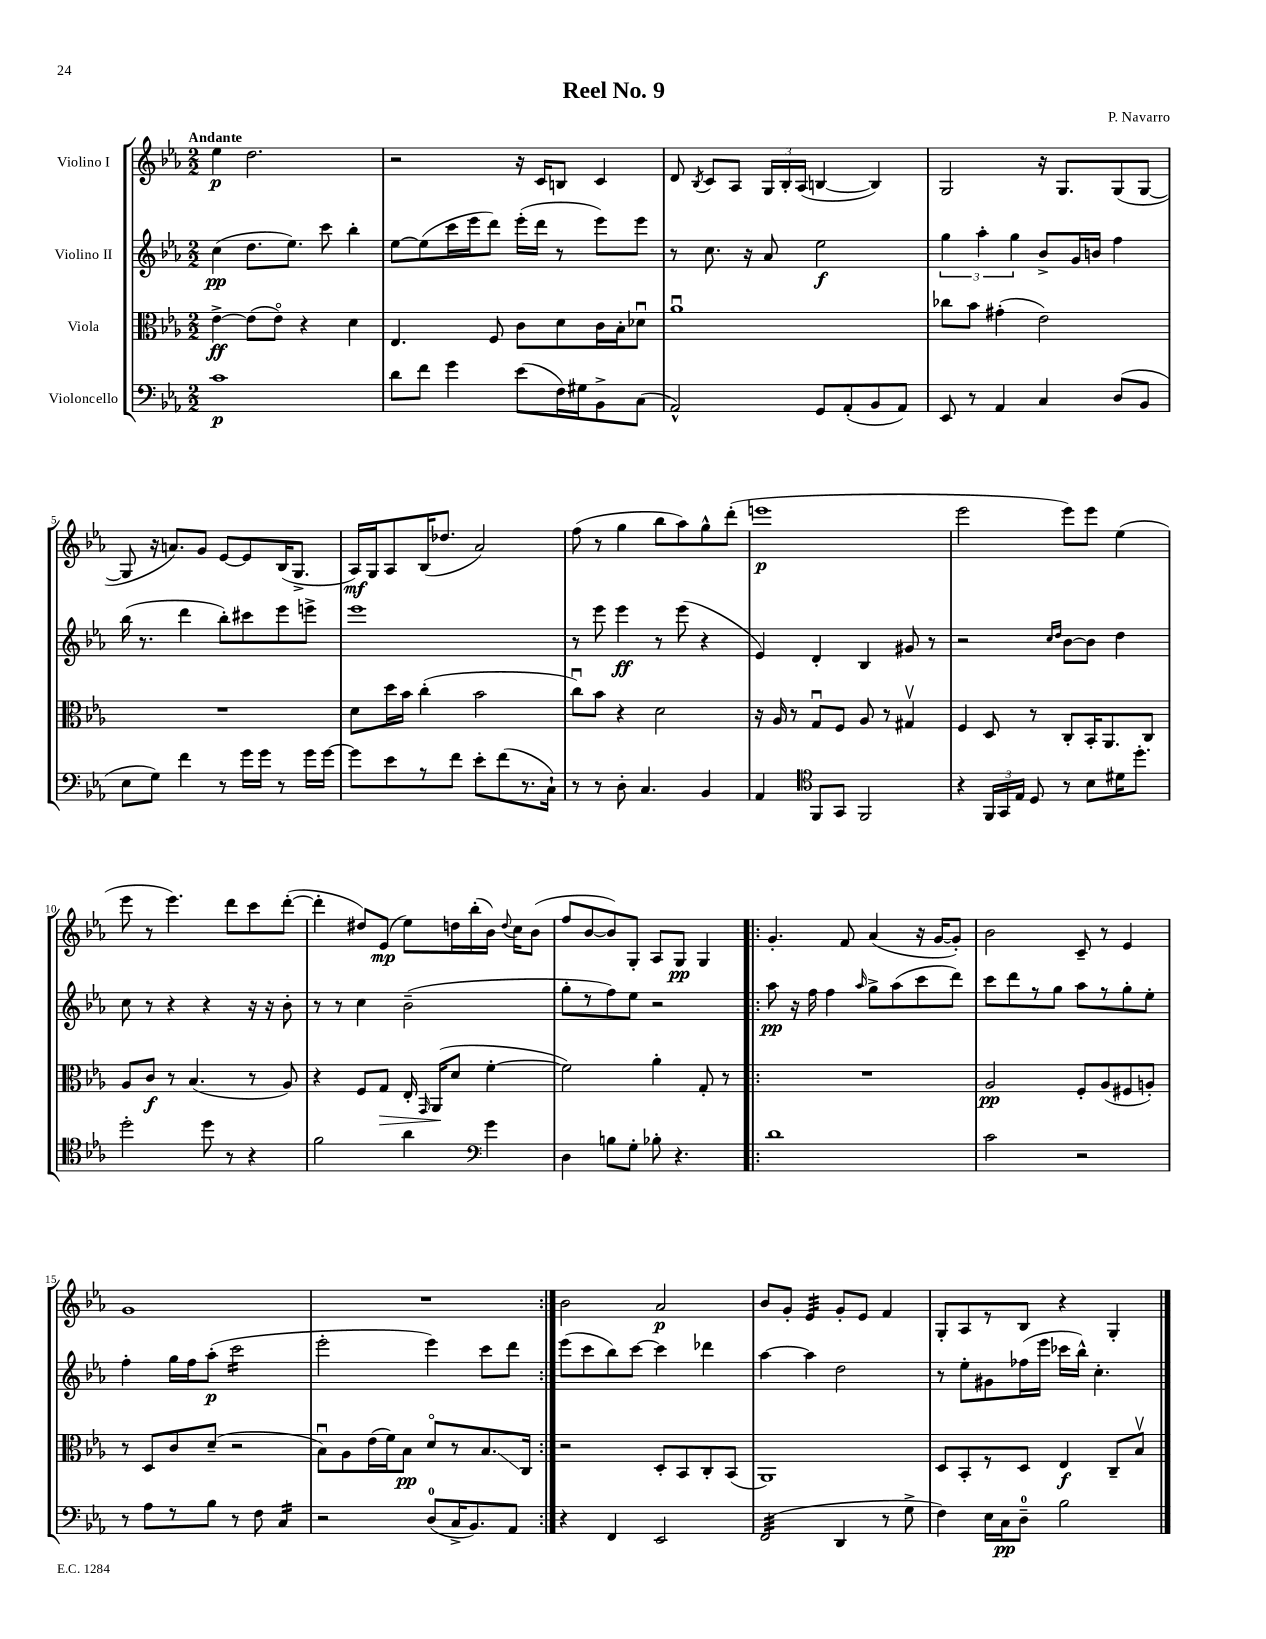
\header { title = "Reel No. 9" composer = "P. Navarro" }
<<
\new StaffGroup <<
\new Staff = "s0" \with { instrumentName = "Violino I" } {
    \clef treble \key ees \major \numericTimeSignature \time 2/2 \tempo "Andante"
    \autoBeamOff ees''4\p d''2. |
    r2 r16 c'16[ b8] c'4 |
    d'8 \acciaccatura { bes8 } c'8[ aes8] \tuplet 3/2 { g16[ bes16-. aes16]( } b4~ b4) |
    g2 r16 g8.[ g8( g8]~ |
    g8 r16 a'8.[) g'8] ees'8[~ ees'8 bes16( g8.]-> |
    aes16[\mf) g16 aes8 bes16( des''8.] aes'2) |
    f''8( r8 g''4 bes''8[ aes''8) g''8-^ d'''8]-.( |
    e'''1\p |
    ees'''2 ees'''8[) ees'''8] ees''4( |
    ees'''8 r8 ees'''4.) d'''8[ c'''8 d'''8]~-.( |
    d'''4-. dis''8[) ees'8]\mp( ees''8[) d''16 bes''16-.( bes'16]) \appoggiatura { d''8 } c''16[ bes'8]( |
    f''8[ bes'8~ bes'8) g8]-. aes8[ g8]\pp g4 |
    \repeat volta 2 { g'4.-. f'8 aes'4( r16 g'16[~ g'8]-.) |
    bes'2 c'8-- r8 ees'4 |
    g'1 |
    R1 | }
    bes'2 aes'2\p |
    bes'8[ g'8]-. ees'4:32 g'8[-. ees'8] f'4 |
    g8[-. aes8 r8 bes8] r4 g4-. \bar "|." |
}
\new Staff = "s1" \with { instrumentName = "Violino II" } {
    \clef treble \key ees \major \numericTimeSignature \time 2/2
    \autoBeamOff c''4\pp( d''8.[ ees''8.]) c'''8 bes''4-. |
    ees''8[~ ees''8( c'''16 ees'''16 d'''8]) ees'''16[-.( d'''16] r8 ees'''8[) ees'''8] |
    r8 c''8. r16 aes'8 ees''2\f |
    \tuplet 3/2 { g''4 aes''4-. g''4 } bes'8[-> g'16 b'16] f''4 |
    bes''16( r8. d'''4 bes''8[-.) cis'''8 ees'''8 e'''8]-> |
    ees'''1 |
    r8 ees'''8 ees'''4\ff r8 ees'''8( r4 |
    ees'4) d'4-. bes4 gis'8 r8 |
    r2 \grace { c''16[ d''16] } bes'8[~ bes'8] d''4 |
    c''8 r8 r4 r4 r16 r16 bes'8-. |
    r8 r8 c''4 bes'2--( |
    g''8[-. r8 f''8) ees''8] r2 |
    \repeat volta 2 { aes''8\pp r16 f''16 f''4 \grace { aes''16 } g''8[-> aes''8( c'''8 d'''8]) |
    c'''8[ d'''8 r8 g''8] aes''8[ r8 g''8-. ees''8]-. |
    f''4-. g''16[ f''16 aes''8]-.\p( c'''2:16 |
    ees'''2-. ees'''4) c'''8[ d'''8] | }
    ees'''8[( c'''8 bes''8) c'''8]~ c'''4 des'''4 |
    aes''4~ aes''4 d''2 |
    r8 ees''8[-. gis'8 fes''16( ees'''16] ces'''16[ bes''16]-^) c''4.-. \bar "|." |
}
\new Staff = "s2" \with { instrumentName = "Viola" } {
    \clef alto \key ees \major \numericTimeSignature \time 2/2
    \autoBeamOff ees'4~->\ff ees'8[( ees'8]\flageolet) r4 d'4 |
    ees4. f8 c'8[ d'8 c'16 bes16-. des'8]\downbow |
    aes'1\downbow |
    ces''8[ bes'8] gis'4-.( ees'2) |
    R1 |
    d'8[ d''16 bes'16] c''4-.( bes'2 |
    c''8[\downbow) bes'8] r4 d'2 |
    r16 aes16 r8 g8[\downbow f8] aes8 r8 gis4\upbow |
    f4 d8 r8 c8[-. bes,16-. aes,8. c8] |
    aes8[ c'8]\f r8 bes4.( r8 aes8) |
    r4 f8[ g8]\> ees16-. \grace { g,16 } aes,16[\!( d'8] f'4~-. |
    f'2) aes'4-. g8-. r8 |
    \repeat volta 2 { R1 |
    aes2\pp f8[-. aes8( fis8 a8]-.) |
    r8 d8[ c'8 d'8]--( r2 |
    bes8[\downbow) aes8 ees'16( f'16) bes8]\pp d'8[\flageolet r8 bes8.\glissando c16] | }
    r2 d8[-. bes,8 c8-. bes,8]( |
    aes,1) |
    d8[ bes,8-. r8 d8] ees4\f c8[-- bes8]\upbow \bar "|." |
}
\new Staff = "s3" \with { instrumentName = "Violoncello" } {
    \clef bass \key ees \major \numericTimeSignature \time 2/2
    \autoBeamOff c'1\p |
    d'8[ f'8] g'4 ees'8[( f16) gis16 bes,8-> c8]( |
    aes,2-^) g,8[ aes,8-.( bes,8 aes,8]) |
    ees,8 r8 aes,4 c4 d8[( bes,8] |
    ees8[ g8]) f'4 r8 g'16[ g'16] r8 g'16[ g'16]~ |
    g'8[ ees'8 r8 f'8] ees'8[-. f'8( r8. c16]-!) |
    r8 r8 d8-. c4. bes,4 |
    aes,4 \clef tenor f,8[ g,8] f,2 |
    r4 \tuplet 3/2 { f,16[ g,16 ees16] } d8 r8 bes8[ dis'16 d''8.]-. |
    d''2-. d''8 r8 r4 |
    f'2 aes'4 \clef bass g'4 |
    d4 b8[ g8]-. bes8-. r4. |
    \repeat volta 2 { d'1 |
    c'2 r2 |
    r8 aes8[ r8 bes8] r8 f8 c4:16 |
    r2 d8[-0( c16-> bes,8.) aes,8] | }
    r4 f,4 ees,2 |
    f,2:32( d,4 r8 g8-> |
    f4) ees16[ c16\pp d8]-0-- bes2 \bar "|." |
}
>>
>>
